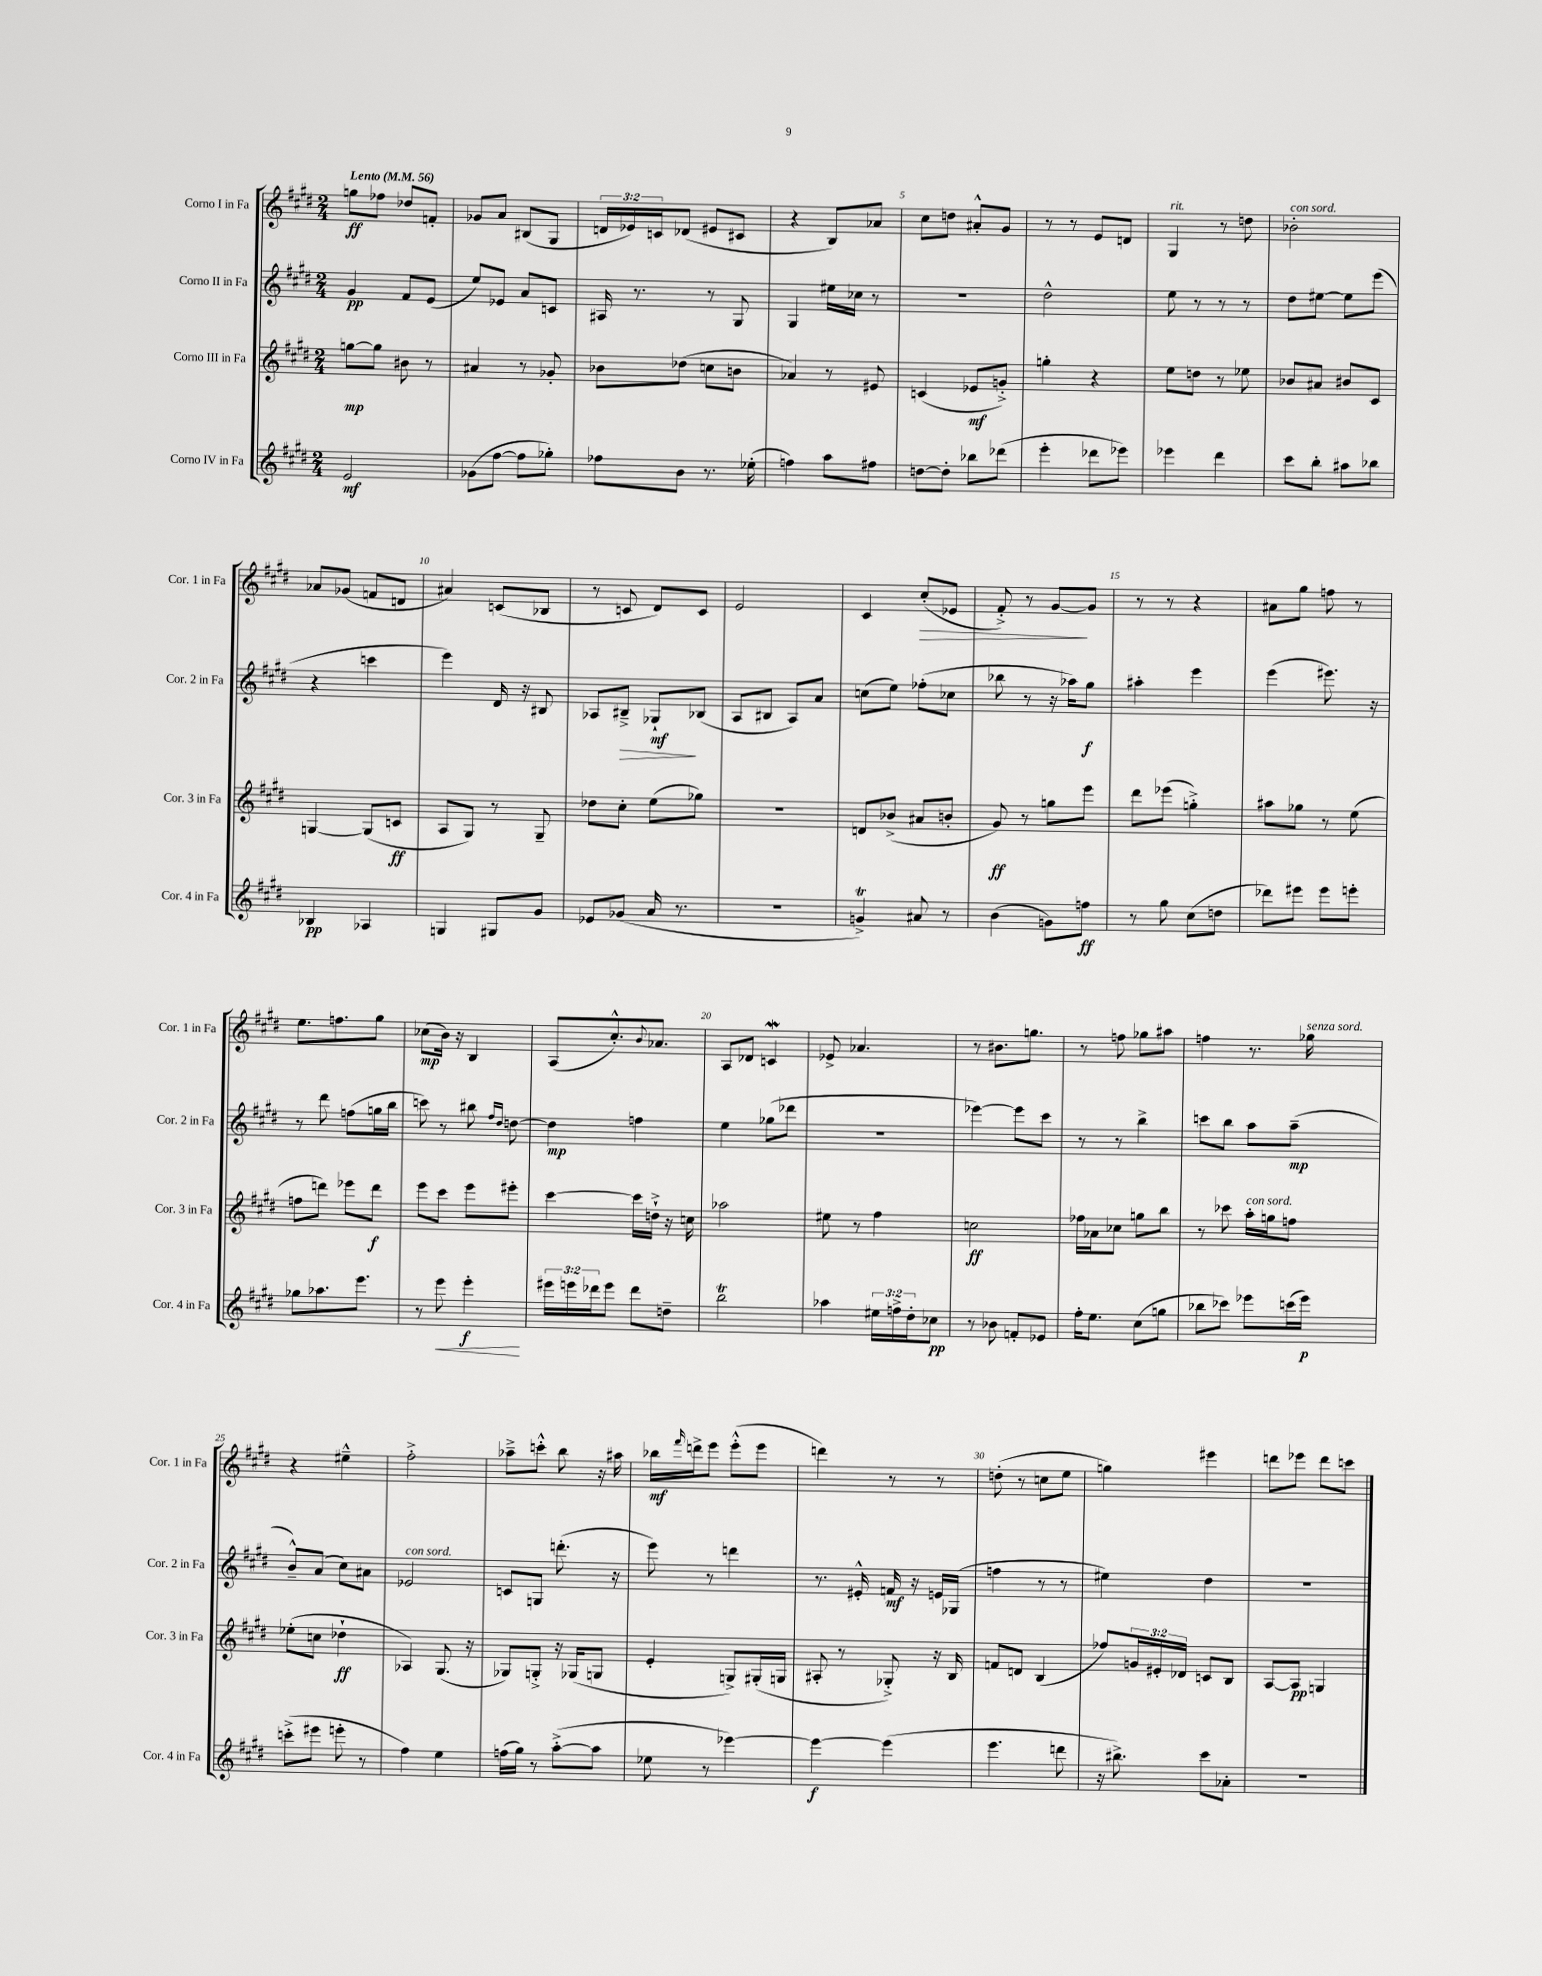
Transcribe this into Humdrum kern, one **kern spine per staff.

**kern	**dynam	**kern	**dynam	**kern	**dynam	**kern	**dynam
*part4	*part4	*part3	*part3	*part2	*part2	*part1	*part1
*staff4	*staff4	*staff3	*staff3	*staff2	*staff2	*staff1	*staff1
*I"Corno IV in Fa	*	*I"Corno III in Fa	*	*I"Corno II in Fa	*	*I"Corno I in Fa	*
*I'Cor. 4 in Fa	*	*I'Cor. 3 in Fa	*	*I'Cor. 2 in Fa	*	*I'Cor. 1 in Fa	*
*clefG2	*	*clefG2	*	*clefG2	*	*clefG2	*
*k[f#c#g#d#]	*	*k[f#c#g#d#]	*	*k[f#c#g#d#]	*	*k[f#c#g#d#]	*
*M2/4	*	*M2/4	*	*M2/4	*	*M2/4	*
*MM56	*	*MM56	*	*MM56	*	*MM56	*
=1	=1	=1	=1	=1	=1	=1	=1
!	!	!	!	!	!	!LO:TX:a:B:t=Lento	!
2e/	mf	[8ggn\L	mp	4g#/	pp	8ggn\L	ff
.	.	8gg\J]	.	.	.	8ff-X\J	.
.	.	8b#X\	.	8f#/L	.	8dd-X/L	.
.	.	8r	.	(8e/J	.	8fn'/J	.
=2	=2	=2	=2	=2	=2	=2	=2
(8g-X\L	.	4a#X/	.	8ee/L)	.	8g-X/L	.
[8ff#\J	.	.	.	8e-X/J	.	8a/J	.
8ff#\L]	.	8r	.	8a/L	.	(8B#X/L	.
8gg-X'\J)	.	8g-X'/	.	8cn/J	.	8G#/J	.
=3	=3	=3	=3	=3	=3	=3	=3
8ff-X\L	.	8b-X\L	.	16A#X/	.	24dn/LL	.
.	.	.	.	.	.	24e-X/)	.
.	.	.	.	8.r	.	.	.
.	.	.	.	.	.	24cn/J	.
8b\J	.	(8dd-X\J	.	.	.	(8d-X/J	.
8.r	.	8ccn\L	.	8r	.	8e#X/L	.
.	.	8bn\J	.	8G#/	.	8c#X/J	.
(16ee-X'\	.	.	.	.	.	.	.
=4	=4	=4	=4	=4	=4	=4	=4
4ffn\)	.	4a-X/)	.	4G#/	.	4r	.
8aa\L	.	8r	.	16ee#X\LL	.	8B/L)	.
.	.	.	.	16cc-X\JJ	.	.	.
8ff#X\J	.	8e#X/	.	8r	.	8a-X/J	.
=5	=5	=5	=5	=5	=5	=5	=5
[8ddn\L	.	(4cn/	.	2r	.	8cc#\L	.
8dd'\J]	.	.	.	.	.	8ddn\J	.
8bb-X\L	.	8e-X/L	mf	.	.	8a#X'^^/L	.
(8ddd-X\J	.	8gn'^/J)	.	.	.	8g#/J	.
=6	=6	=6	=6	=6	=6	=6	=6
4eee'\	.	4ggn'\	.	2dd#^^\	.	8r	.
.	.	.	.	.	.	8r	.
8ddd-X\L	.	4r	.	.	.	8e/L	.
8eee-X\J)	.	.	.	.	.	8dn/J	.
=7	=7	=7	=7	=7	=7	=7	=7
!	!	!	!	!	!	!LO:TX:a:i:t=rit.	!
4eee-X\	.	8ee\L	.	8ee\	.	4G#/	.
.	.	8ddn\J	.	8r	.	.	.
4ddd#\	.	8r	.	8r	.	8r	.
.	.	8ee-X\	.	8r	.	8ddn\	.
=8	=8	=8	=8	=8	=8	=8	=8
!	!	!	!	!	!	!LO:TX:a:i:t=con sord.	!
8ccc#\L	.	8b-X/L	.	8dd#\L	.	2b-X'\	.
8bb'\J	.	8a#X/J	.	[8ee#X\J	.	.	.
8aa#X\L	.	8b#X/L	.	8ee#\L]	.	.	.
8bb-X\J	.	8c#/J	.	(8eee\J	.	.	.
!!LO:LB:g=z
=9	=9	=9	=9	=9	=9	=9	=9
4B-X/	pp	[4Gn/	.	4r	.	8a-X/L	.
.	.	.	.	.	.	(8g-X/J	.
4A-X/	.	(8G/L]	.	4cccn\	.	8fn/L	.
.	.	8cn/J	ff	.	.	8dn/J	.
=10	=10	=10	=10	=10	=10	=10	=10
4Gn/	.	8A/L	.	4eee\)	.	4a#X/)	.
.	.	8G#/J)	.	.	.	.	.
8G#X/L	.	8r	.	16d#/	.	(8cn/L	.
.	.	.	.	16r	.	.	.
8g#/J	.	8G#~/	.	8B#X/	.	8B-X/J	.
=11	=11	=11	=11	=11	=11	=11	=11
8e-X/L	.	8dd-X\L	.	8A-X/L	.	8r	.
!	!	!	!	!	!LO:HP:b	!	!
(8g-X/J	.	8cc#'\J	.	8B#X~^/J	>	8cn/	.
16a/	.	(8ee\L	.	8G-X`/L	mf	8d#/L)	.
8.r	.	.	.	.	.	.	.
.	.	8gg-X\J)	.	(8B-X/J	]	8c/J	.
=12	=12	=12	=12	=12	=12	=12	=12
2r	.	2r	.	8A/L	.	2e/	.
.	.	.	.	8B#X/J	.	.	.
.	.	.	.	8A/L)	.	.	.
.	.	.	.	8a/J	.	.	.
=13	=13	=13	=13	=13	=13	=13	=13
4gnT^/)	.	8dn/L	.	(8ccn\L	.	4c#/	.
.	.	(8b-X^/J	.	8ee\J)	.	.	.
!	!	!	!	!	!	!	!LO:HP:b
8a#X/	.	8a#X/L	.	(8ff-X'\L	.	(8cc#'/L	>
8r	.	8bn'/J	.	8cc-X\J	.	8e-X/J	.
=14	=14	=14	=14	=14	=14	=14	=14
(4b\	.	8g#/)	ff	8bb-X\	.	8f#'^/)	.
.	.	8r	.	8r	.	8r	.
8gn\L)	.	8ggn\L	.	16r	.	[8g#/L	.
.	.	.	.	16aa-X\KL)	.	.	.
8ffn\J	ff	8eee\J	.	8gg#\J	f	8g#/J]	]
=15	=15	=15	=15	=15	=15	=15	=15
8r	.	8ddd#\L	.	4aa#X'\	.	8r	.
8gg#\	.	(8eee-X\J	.	.	.	8r	.
(8cc#\L	.	4ggn'^\)	.	4eee\	.	4r	.
8ddn\J	.	.	.	.	.	.	.
=16	=16	=16	=16	=16	=16	=16	=16
8ddd-X\L)	.	8aa#X\L	.	(4eee\	.	8a#X\L	.
8eee#X\J	.	8gg-X\J	.	.	.	8gg#\J	.
8eee#\L	.	8r	.	8.eee#X\)	.	8ffn\	.
8eeen'\J	.	(8ee\	.	.	.	8r	.
.	.	.	.	16r	.	.	.
!!LO:LB:g=z
=17	=17	=17	=17	=17	=17	=17	=17
8gg-X\L	.	8ffn\L	.	8r	.	8.ee\L	.
8.aa-X\	.	8dddn\J)	.	8ddd#\	.	.	.
.	.	.	.	.	.	8.ffn\	.
.	.	8eee-X\L	.	(8ffn\L	.	.	.
8.eee\J	.	.	.	.	.	.	.
.	.	8ddd\J	f	16ggn\L	.	8gg#\J	.
.	.	.	.	16bb\JJ	.	.	.
=18	=18	=18	=18	=18	=18	=18	=18
8r	.	8eee\L	.	8cccn\)	.	(8cc-X\L	mp
!	!LO:HP:b	!	!	!	!	!	!
8eee\	<	8ccc#\J	.	8r	.	16b\Jk)	.
.	.	.	.	.	.	16r	.
4eee'\	f	8eee\L	.	8bb#X\	.	4B/	.
.	.	.	.	16qqff#/LL	.	.	.
.	.	.	.	16qqdd#/JJ	.	.	.
.	.	8eee#X'\J	.	[8ddn\	.	.	.
.	[	.	.	.	.	.	.
=19	=19	=19	=19	=19	=19	=19	=19
24eee#X\LL	.	[4ccc#\	.	4dd\]	mp	(8A/L	.
24eeen\	.	.	.	.	.	.	.
24ddd-X\J	.	.	.	.	.	.	.
8eee\J	.	.	.	.	.	8.cc#'^^/)	.
8ddd-\L	.	16ccc#\LL]	.	4ffn\	.	.	.
.	.	.	.	.	.	8qqb/	.
.	.	16ddn`^\JJ	.	.	.	8.a-X/J	.
8ddn~\J	.	16r	.	.	.	.	.
.	.	16ccn\	.	.	.	.	.
=20	=20	=20	=20	=20	=20	=20	=20
2bbT\	.	2aa-X\	.	4ee\	.	8A/L	.
.	.	.	.	.	.	8d-X/J	.
.	.	.	.	(8gg-X\L	.	4cnw/	.
.	.	.	.	8ddd-X\J	.	.	.
=21	=21	=21	=21	=21	=21	=21	=21
4aa-X\	.	8ee#X\	.	2r	.	8e-X^/	.
.	.	8r	.	.	.	4.a-X/	.
24ee#X\LL	.	4ff#\	.	.	.	.	.
24ffn^\	.	.	.	.	.	.	.
24dd#'\J	.	.	.	.	.	.	.
8cc-X\J	pp	.	.	.	.	.	.
=22	=22	=22	=22	=22	=22	=22	=22
8r	.	2ccn\	ff	[4eee-X\)	.	8r	.
8b-X\	.	.	.	.	.	8.b#X\L	.
8fn'/L	.	.	.	8eee-\L]	.	.	.
.	.	.	.	.	.	8.ggn\J	.
8e-X/J	.	.	.	8ccc#\J	.	.	.
=23	=23	=23	=23	=23	=23	=23	=23
16ff#'\KL	.	16ff-X\LL	.	8r	.	8r	.
8.ee\J	.	16a-X\J	.	.	.	.	.
.	.	8cc-X\J	.	8r	.	8ffn\	.
(8cc#\L	.	8ggn\L	.	4bb^\	.	8gg-X\L	.
8ggn\J	.	8bb\J	.	.	.	8aa#X\J	.
=24	=24	=24	=24	=24	=24	=24	=24
8bb-X\L	.	8r	.	8cccn\L	.	4ffn\	.
8ccc-X\J)	.	8ccc-X\	.	8bb\J	.	.	.
!	!	!LO:TX:a:i:t=con sord.	!	!	!	!	!
8eee-X\L	.	16aa'\LL	.	8aa\L	.	8.r	.
.	.	16ggn\J	.	.	.	.	.
(16cccn\L	.	8ffn\J	.	(8aa~\J	mp	.	.
!	!	!	!	!	!	!LO:TX:a:i:t=senza sord.	!
16eee-\JJ)	p	.	.	.	.	16gg-X\	.
!!LO:LB:g=z
=25	=25	=25	=25	=25	=25	=25	=25
(8cccn'^\L	.	(8ee-X'\L	.	8b~^^/L)	.	4r	.
8eee#X\J	.	8ccn\J	.	(8a/J	.	.	.
8eeen'\	.	4dd-X`\	ff	8cc#\L)	.	4ee#X~^^\	.
8r	.	.	.	8a#X\J	.	.	.
=26	=26	=26	=26	=26	=26	=26	=26
!	!	!	!	!LO:TX:a:i:t=con sord.	!	!	!
4ff#\)	.	4A-X/)	.	2e-X/	.	2ff#'^\	.
4ee\	.	(8.G#/	.	.	.	.	.
.	.	16r	.	.	.	.	.
=27	=27	=27	=27	=27	=27	=27	=27
(16ffn\LL	.	8G-X/L)	.	8cn/L	.	8aa-X~^\L	.
16gg#\JJ)	.	.	.	.	.	.	.
8r	.	8Gn'^/J	.	8Gn/J	.	8cccn'^^\J	.
([8aa'^\L	.	16r	.	(8.dddn'\	.	8bb\	.
.	.	(16G-X/KL	.	.	.	.	.
8aa\J]	.	8Gn/J	.	.	.	16r	.
.	.	.	.	16r	.	16aa#X\	.
=28	=28	=28	=28	=28	=28	=28	=28
8ee-X\	.	4e'/	.	8eee\)	.	16bb-X\LL	mf
.	.	.	.	.	.	16qqfff#/	.
.	.	.	.	.	.	16dddn^\J	.
8r	.	.	.	8r	.	8eee\J	.
[4eee-X\)	.	8Gn^/L)	.	4dddn\	.	(8eee'^^\L	.
.	.	(16G#X'/L	.	.	.	8eee\J	.
.	.	16Gn/JJ	.	.	.	.	.
=29	=29	=29	=29	=29	=29	=29	=29
4eee-\_	f	8A#X'/	.	8.r	.	4dddn\)	.
.	.	8r	.	.	.	.	.
.	.	.	.	16e#X'^^/	.	.	.
(4eee-\]	.	8G-X'^/)	.	16fn/	mf	8r	.
.	.	.	.	16r	.	.	.
.	.	16r	.	16en/LL	.	8r	.
.	.	16B/	.	(16G-X/JJ	.	.	.
=30	=30	=30	=30	=30	=30	=30	=30
4.eee\	.	8fn/L	.	4ffn\	.	(8ddn'\	.
.	.	8dn/J	.	.	.	8r	.
.	.	(4B/	.	8r	.	8ccn\L	.
8dddn\	.	.	.	8r	.	8ee\J	.
=31	=31	=31	=31	=31	=31	=31	=31
16r	.	8ff-X/L)	.	4ee#X\)	.	4ggn\)	.
8.bb#X^\)	.	.	.	.	.	.	.
.	.	24gn/L	.	.	.	.	.
.	.	24e#X'/	.	.	.	.	.
.	.	24d-X/JJ	.	.	.	.	.
8ccc#\L	.	8cn/L	.	4dd#\	.	4eee#X\	.
8a-X'\J	.	8B/J	.	.	.	.	.
=32	=32	=32	=32	=32	=32	=32	=32
2r	.	[8A/L	.	2r	.	8dddn\L	.
.	.	8A/J]	pp	.	.	8eee-X\J	.
.	.	4Gn/	.	.	.	8ddd\L	.
.	.	.	.	.	.	8cccn\J	.
==	==	==	==	==	==	==	==
*-	*-	*-	*-	*-	*-	*-	*-
